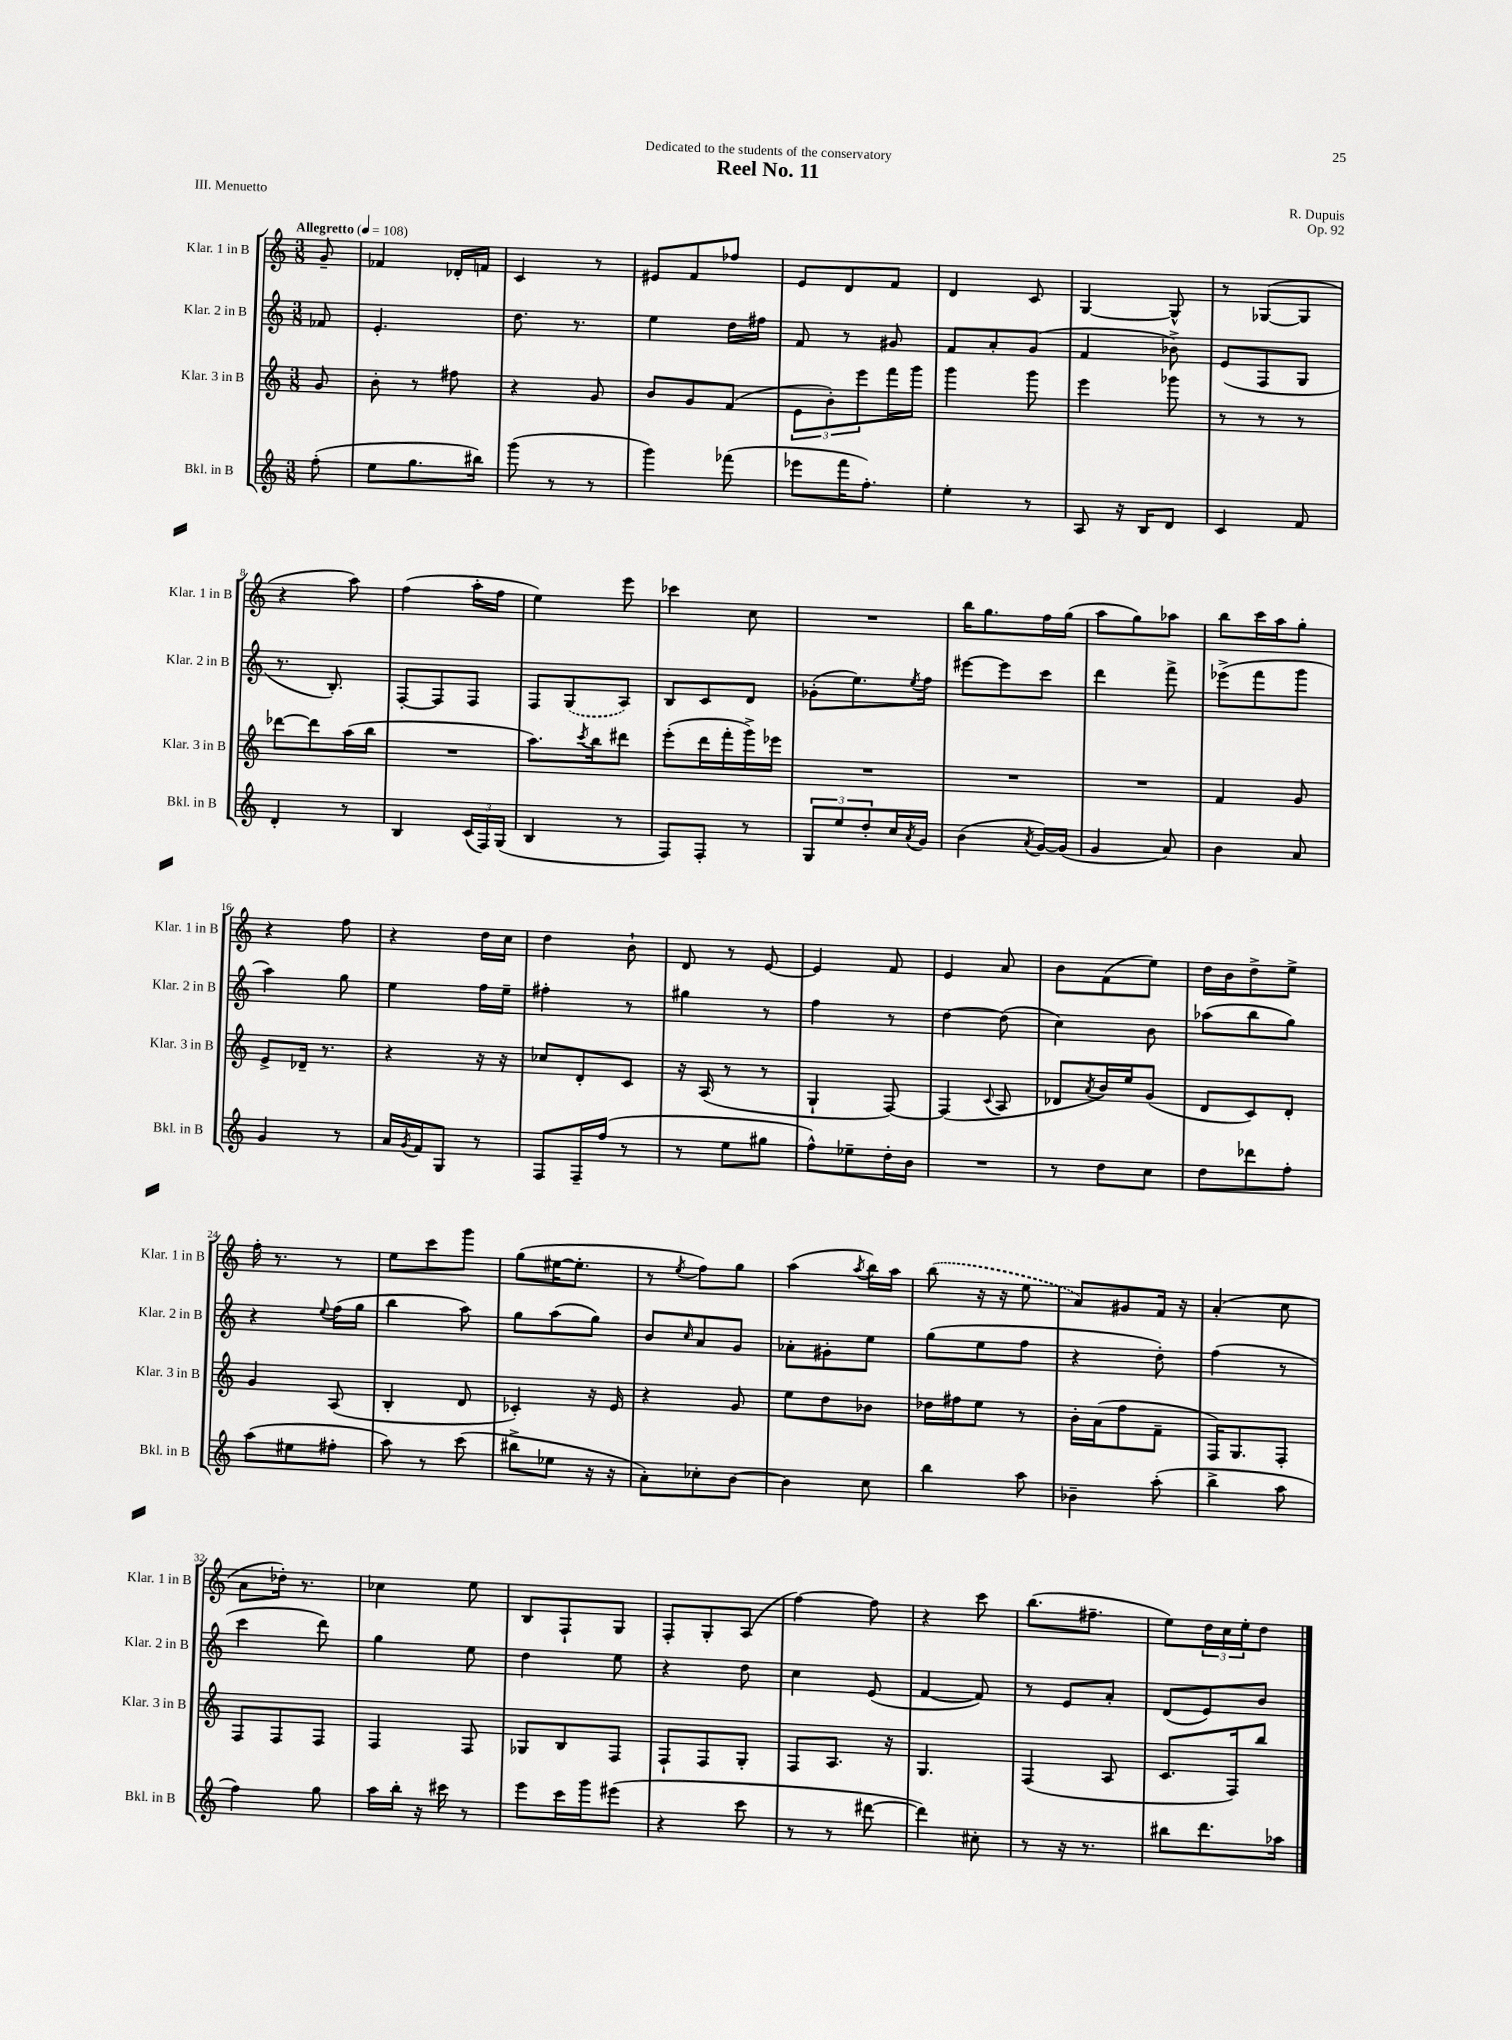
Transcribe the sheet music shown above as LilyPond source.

\header { title = "Reel No. 11" composer = "R. Dupuis" dedication = "Dedicated to the students of the conservatory" opus = "Op. 92" piece = "III. Menuetto" }
<<
\new StaffGroup <<
\new Staff = "s0" \with { instrumentName = "Klar. 1 in B" shortInstrumentName = "Klar. 1 in B" } {
    \clef treble \key c \major \numericTimeSignature \time 3/8 \partial 8 \tempo "Allegretto" 4 = 108
    g'8-- |
    fes'4 des'16-. f'16 |
    c'4 r8 |
    eis'8 f'8 fes''8 |
    e'8 d'8 f'8 |
    d'4 c'8 |
    g4~ g8-^ |
    r8 ges8~( ges8 |
    r4 a''8) |
    f''4( a''16-. f''16 |
    e''4) e'''8 |
    ces'''4 c''8 |
    R4. |
    b''16 g''8. f''16 g''16( |
    a''8 g''8) aes''8 |
    b''8 c'''16 a''16 g''8-. |
    r4 f''8 |
    r4 d''16 c''16 |
    d''4 b'8-! |
    d'8 r8 e'8~ |
    e'4 f'8 |
    e'4 a'8 |
    b'8 f'8( e''8) |
    d''16 b'16 d''8-> e''8-> |
    f''16-. r8. r8 |
    e''8 c'''8 g'''8 |
    g''8( eis''16~ eis''8.-. |
    r8 \acciaccatura { e''8 } f''8) g''8 |
    a''4( \acciaccatura { a''8 } b''16) a''16 |
    \once \slurDashed b''8( r16 r16 e''8 |
    a'8) gis'8 f'16 r16 |
    a'4-.( c''8 |
    a'8 des''16-.) r8. |
    ces''4 e''8 |
    b8 f8-! g8 |
    f8-. g8-. a8( |
    f''4~) f''8 |
    r4 c'''8 |
    b''8.( fis''8.-- |
    e''8) \tuplet 3/2 { d''16 c''16 e''16-. } d''8 \bar "|." |
}
\new Staff = "s1" \with { instrumentName = "Klar. 2 in B" shortInstrumentName = "Klar. 2 in B" } {
    \clef treble \key c \major \numericTimeSignature \time 3/8 \partial 8
    fes'8 |
    e'4.-. |
    d''8. r8. |
    e''4 d''16 fis''16 |
    f'8 r8 gis'8 |
    f'8 a'8-. g'8( |
    f'4 bes'8->) |
    e'8( f8 g8 |
    r8. b8.-.) |
    f8~-. f8 f8 |
    f8 \once \slurDashed g8( a8) |
    b8 c'8 d'8 |
    ges'8-.( e''8.) \acciaccatura { e''8 } f''16 |
    eis'''8~ eis'''8 c'''8 |
    d'''4 f'''8-> |
    ees'''8->( f'''8 g'''8 |
    a''4) g''8 |
    e''4 f''16 e''16-- |
    fis''4-. r8 |
    gis''4 r8 |
    f''4 r8 |
    d''4~ d''8( |
    c''4) b'8 |
    aes''8( b''8 g''8) |
    r4 \appoggiatura { e''8 } f''16( g''16 |
    b''4 a''8) |
    g''8 a''8( g''8) |
    b'8 \grace { c''16 } a'8 g'8 |
    aes'8-. gis'8-. e''8 |
    g''8( e''8 f''8 |
    r4 d''8-.) |
    f''4( r8 |
    c'''4 d'''8) |
    g''4 e''8 |
    d''4 e''8 |
    r4 d''8 |
    c''4 e'8( |
    f'4~ f'8) |
    r8 e'8 a'8-. |
    d'8( e'8) b'8 \bar "|." |
}
\new Staff = "s2" \with { instrumentName = "Klar. 3 in B" shortInstrumentName = "Klar. 3 in B" } {
    \clef treble \key c \major \numericTimeSignature \time 3/8 \partial 8
    g'8 |
    b'8-. r8 fis''8 |
    r4 g'8 |
    b'8 g'8 f'8( |
    \tuplet 3/2 { e'8 b'8-.) e'''8 } f'''16 g'''16 |
    g'''4 g'''8 |
    e'''4 ges'''8 |
    r8 r8 r8 |
    des'''8~ des'''8 a''16( b''16 |
    R4. |
    a''8.) \acciaccatura { c'''8 } b''16 dis'''8 |
    e'''8-.( d'''16 f'''16-. g'''16->) ees'''16 |
    R4. |
    R4. |
    R4. |
    f'4 g'8 |
    e'8-> des'16-- r8. |
    r4 r16 r16 |
    ces''8 d'8-. c'8 |
    r16 a16( r8 r8 |
    g4-! f8~) |
    f4( \appoggiatura { c'8 } a8 |
    des'8 \acciaccatura { a'8 } b'16) e''16 g'8( |
    d'8 c'8) d'8-. |
    g'4 a8( |
    b4-. d'8 |
    ces'4-.) r16 e'16 |
    r4 g'8 |
    e''8 d''8 bes'8 |
    des''16 fis''16 e''8 r8 |
    b'16-. a'16( f''8 f'8-- |
    f16) g8. f8-. |
    f8 f8 f8 |
    f4 f8 |
    ges8 b8 f8 |
    f8-! f8 g8-. |
    f8 a8. r16 |
    g4. |
    f4( a8 |
    c'8. f16) b''8 \bar "|." |
}
\new Staff = "s3" \with { instrumentName = "Bkl. in B" shortInstrumentName = "Bkl. in B" } {
    \clef treble \key c \major \numericTimeSignature \time 3/8 \partial 8
    f''8-.( |
    e''8 g''8. bis''16) |
    g'''8( r8 r8 |
    g'''4) fes'''8( |
    ees'''8 f'''16 f''8.-.) |
    e''4-. r8 |
    a8 r16 b16 d'8 |
    c'4 f'8 |
    d'4-. r8 |
    b4 \tuplet 3/2 { c'16( f16) g16( } |
    b4 r8 |
    f8) f8-. r8 |
    \tuplet 3/2 { g8 e''8 d''8-. } c''16 \acciaccatura { a'8 } g'16 |
    b'4( \acciaccatura { a'8 } g'16~) g'16( |
    g'4 a'8) |
    b'4 a'8 |
    g'4 r8 |
    a'16 \acciaccatura { g'8 } f'16 g8 r8 |
    f8 f16-- f''16( r8 |
    r8 e''8 gis''8 |
    f''8-^) ees''8-- d''16-. b'16 |
    R4. |
    r8 d''8 c''8 |
    d''8 des'''8 f''8-. |
    a''8( eis''8 fis''8-. |
    a''8) r8 c'''8( |
    bis''8-> ees''8 r16 r16 |
    a'8-.) ces''8-. b'8~ |
    b'4 c''8 |
    b''4 a''8 |
    bes'4-- a''8-.( |
    b''4-> a''8 |
    f''4) g''8 |
    a''16 b''16-. r16 cis'''16 r8 |
    e'''8 c'''16 g'''16 eis'''8( |
    r4 c'''8 |
    r8 r8 dis'''8~ |
    dis'''4) cis''8-. |
    r8 r16 r8. |
    bis''8 d'''8. aes''16 \bar "|." |
}
>>
>>
